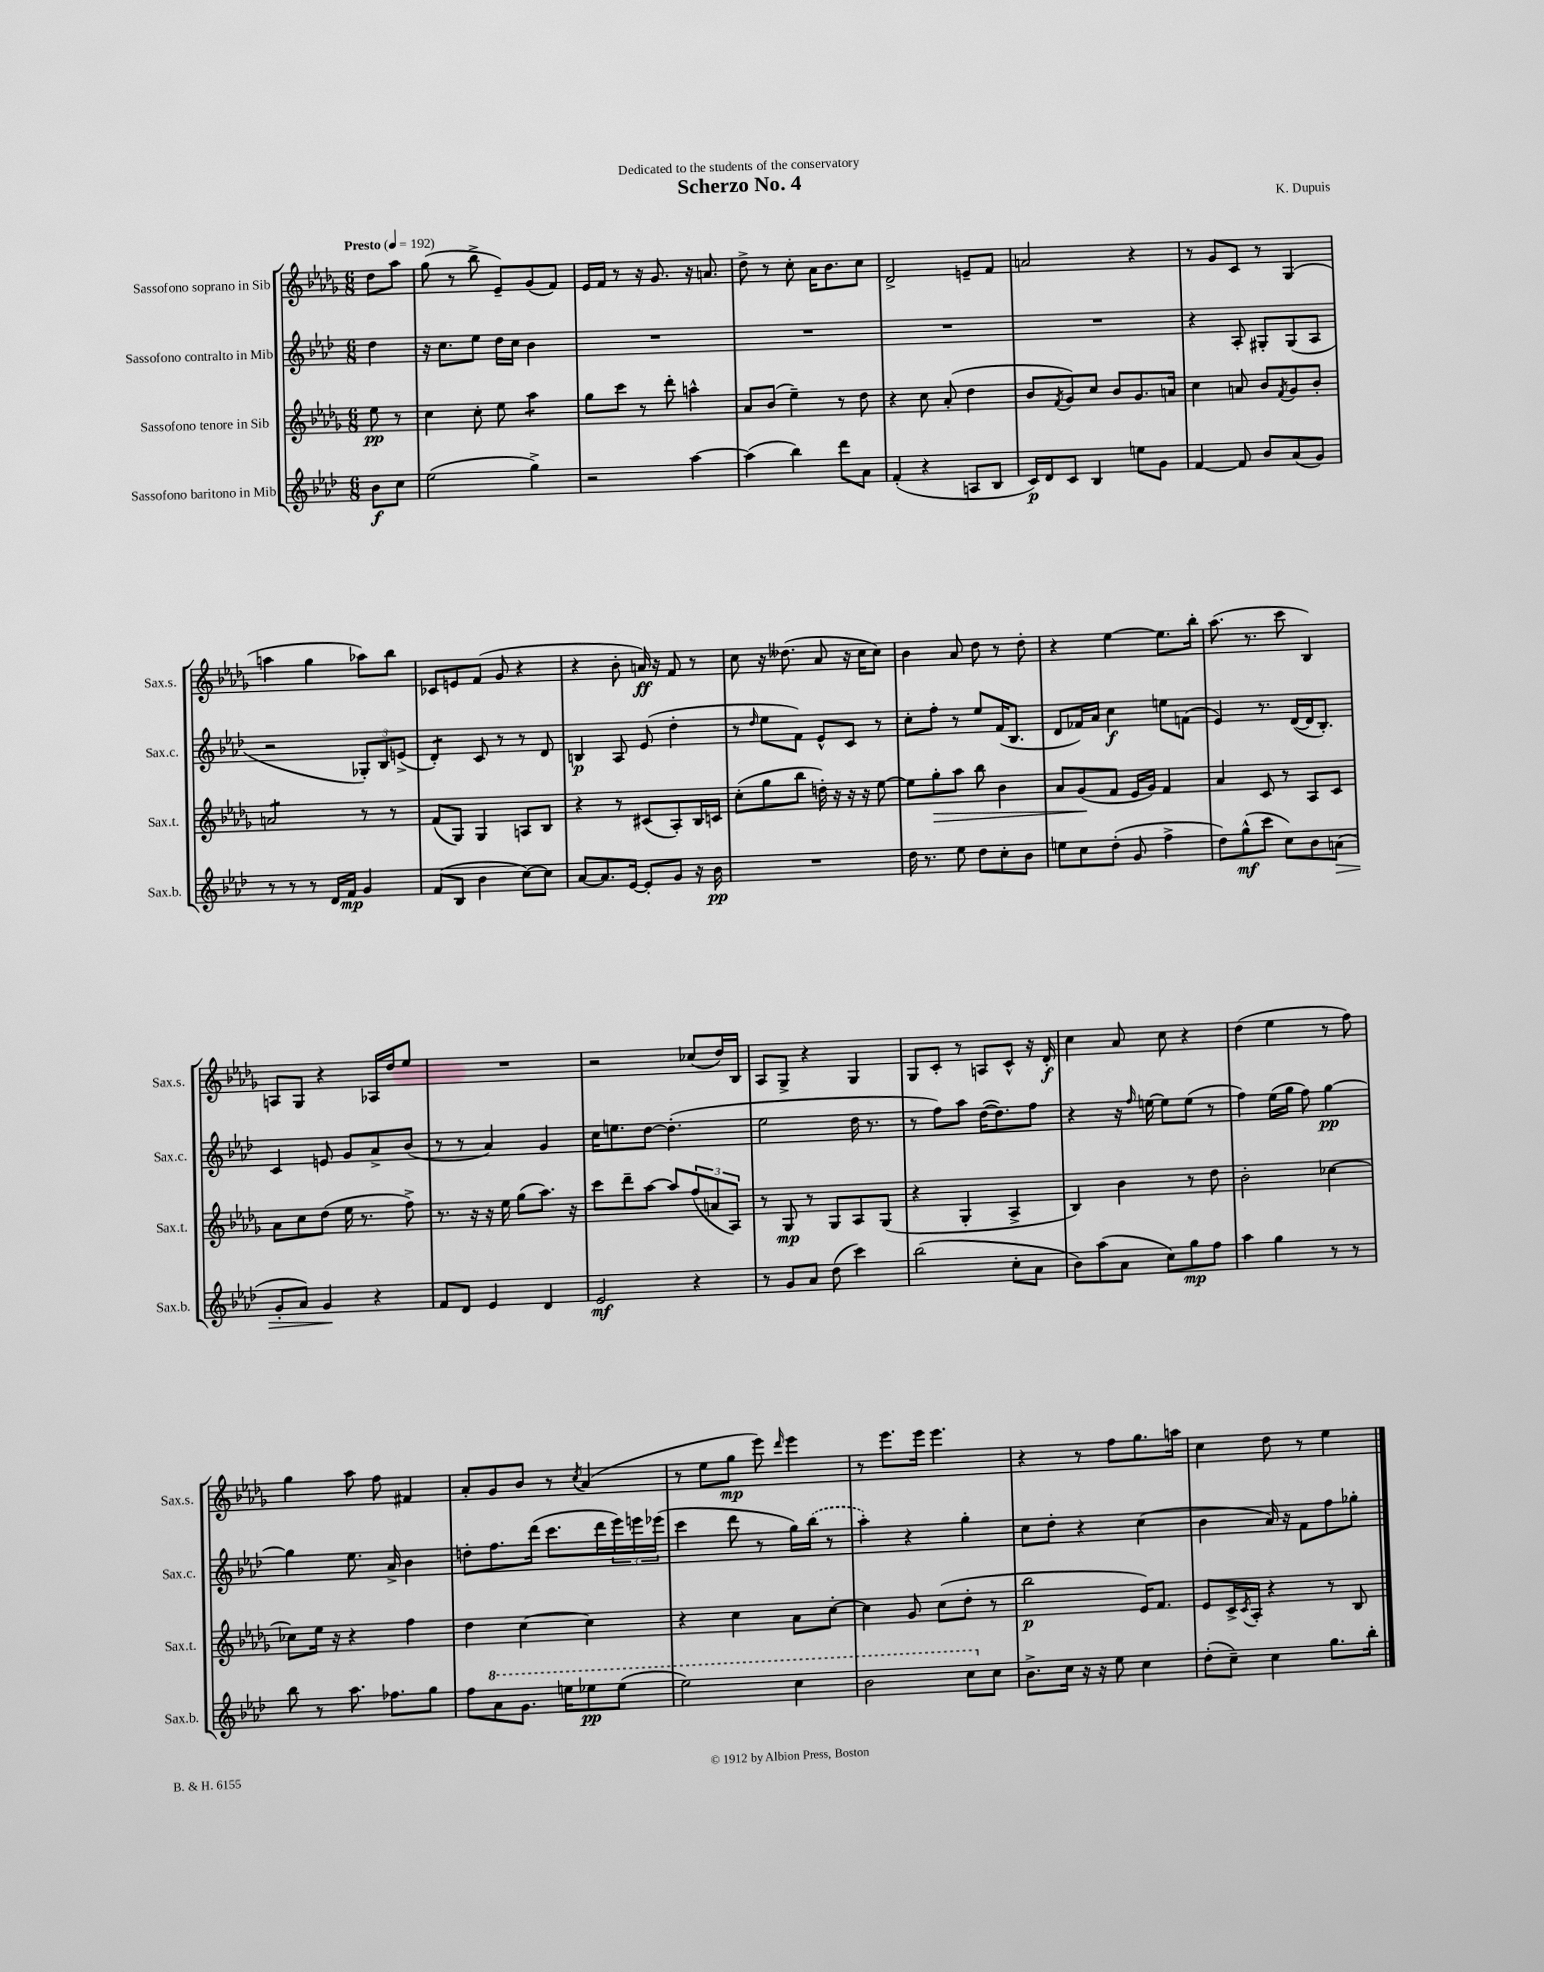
\header { title = "Scherzo No. 4" composer = "K. Dupuis" dedication = "Dedicated to the students of the conservatory" }
<<
\new StaffGroup <<
\new Staff = "s0" \with { instrumentName = "Sassofono soprano in Sib" shortInstrumentName = "Sax.s." } {
    \clef treble \key des \major \numericTimeSignature \time 6/8 \partial 4 \tempo "Presto" 4 = 192
    des''8 aes''8 |
    ges''8( r8 bes''8-> ees'8--) ges'8( f'8) |
    ees'16 f'16 r8 r16 ges'8. r16 a'8. |
    des''8-> r8 c''8-. aes'16 bes'8. c''8 |
    des'2-> e'8-- f'8 |
    a'2 r4 |
    r8 ges'8 c'8 r8 ges4( |
    a''4 ges''4 aes''8) bes''8 |
    ces'8 e'8 f'8( ges'8 r4 |
    r4 bes'8-. a'16\ff) r16 f'8 r8 |
    c''8 r16 deses''8.( aes'8 r16 c''16 c''8) |
    bes'4 aes'8 des''8 r8 des''8-. |
    r4 ees''4~ ees''8. bes''16-. |
    aes''8.( r8. c'''8 bes4) |
    a8 ges8 r4 aes16 des''16 ees''8 |
    R2. |
    r2 ces''8( des''16) bes16 |
    aes8 ges8-> r4 ges4 |
    ges8 c'8-. r8 a8 c'8-^ r16 des'16-.\f |
    c''4 aes'8 c''8 r4 |
    des''4( ees''4 r8 f''8) |
    ges''4 aes''8 f''8 fis'4 |
    aes'8-. ges'8 bes'8 r8 \acciaccatura { c''8 } aes'4( |
    r8 ees''8 ges''8\mp ees'''8) \grace { des'''16 } ees'''4 |
    r8 ees'''8. ees'''16 ees'''4. |
    r4 r8 f''8 ges''8. a''16 |
    c''4 des''8 r8 ees''4 \bar "|." |
}
\new Staff = "s1" \with { instrumentName = "Sassofono contralto in Mib" shortInstrumentName = "Sax.c." } {
    \clef treble \key aes \major \numericTimeSignature \time 6/8 \partial 4
    des''4 |
    r16 c''8. ees''8 des''16 c''16 bes'4 |
    R2. |
    R2. |
    R2. |
    R2. |
    r4 aes8-. gis8-. gis8( aes8 |
    r2 \tuplet 3/2 { ges8-.) bes8 e'8->( } |
    des'4:8-.) c'8 r8 r8 des'8 |
    b4\p aes8 ees'8( des''4-. |
    r8 \grace { des''16 } ees''8 f'8) ees'8-^ c'8 r8 |
    c''8-. f''8-. r8 ees''8 f'16( bes8. |
    des'8 fes'16) aes'16 c''4\f e''8 f'8( |
    ees'4) r8. des'16~( des'16 bes8.-.) |
    c'4 e'8 g'8 aes'8-> bes'8( |
    r8 r8 aes'4) g'4 |
    c''16 e''8. des''8~ des''4.-.( |
    ees''2 des''16 r8. |
    r8 f''8) aes''8 des''16~( des''8.) f''8 |
    r4 r16 \grace { f''16 } e''16~ e''8 e''8( r8 |
    f''4) ees''16( g''16 f''8) g''4~\pp |
    g''4 ees''8. aes'16-> bes'4 |
    d''8-. f''8. des'''16( c'''8. des'''16 \tuplet 3/2 { ees'''16) e'''16 ees'''16( } |
    c'''4 des'''8 r8 g''16) \once \slurDashed bes''16( r8 |
    aes''4-.) r4 g''4-. |
    c''8 des''8-. r4 c''4( |
    bes'4 aes'16) r16 f'8 f''8 ges''8-. \bar "|." |
}
\new Staff = "s2" \with { instrumentName = "Sassofono tenore in Sib" shortInstrumentName = "Sax.t." } {
    \clef treble \key des \major \numericTimeSignature \time 6/8 \partial 4
    ees''8\pp r8 |
    c''4 c''8-. ees''8 aes''4:8 |
    ges''8 c'''8 r8 des'''8-. a''4-^ |
    aes'8 bes'8( ees''4--) r8 des''8 |
    r4 c''8 aes'8-.( des''4 |
    bes'8 \acciaccatura { f'8 } ges'8) c''8 bes'8 ges'8. a'16 |
    c''4 a'8 bes'8 \acciaccatura { f'8 } ges'8 bes'8-. |
    a'2:8 r8 r8 |
    f'8( ges8) ges4 a8 bes8 |
    r4 r8 cis'8( aes8-.) bes16 c'16 |
    c''8-.( ges''8 bes''8 d''16-.) r16 r16 r16 ees''8~ |
    ees''8 ges''8-.\> aes''8 bes''8 bes'4 |
    aes'8 ges'8\!( f'8 ees'16 ges'16) f'4 |
    aes'4 c'8 r8 aes8 c'8 |
    aes'8 c''8 des''8( ees''16 r8. f''8->) |
    r8. r16 r16 ees''16 ges''8( aes''8.) r16 |
    c'''8 des'''8-- aes''8~ aes''8 \tuplet 3/2 { f''8( a'8 aes8) } |
    r8 ges8\mp r8 ges8 aes8 ges8( |
    r4 ges4-. aes4-> |
    bes4) bes'4 r8 des''8 |
    bes'2-. ces''4~ |
    ces''8 ees''16 r16 r4 f''4 |
    des''4 c''4~ c''4 |
    r4 c''4 aes'8 c''8~-. |
    c''4 ges'8 c''8( des''8-. r8 |
    bes''2\p ees'16) f'8. |
    ees'8 c'16-> \acciaccatura { c'8 } aes16-. r4 r8 bes8 \bar "|." |
}
\new Staff = "s3" \with { instrumentName = "Sassofono baritono in Mib" shortInstrumentName = "Sax.b." } {
    \clef treble \key aes \major \numericTimeSignature \time 6/8 \partial 4
    bes'8\f c''8 |
    ees''2( g''4->) |
    r2 aes''4~ |
    aes''4( bes''4) des'''8 aes'8 |
    f'4-.( r4 a8 bes8 |
    c'16\p) des'16 c'8 bes4 e''8 g'8 |
    f'4~ f'8 bes'8 aes'8( g'8) |
    r8 r8 r8 des'16 f'16\mp g'4 |
    f'8( bes8 bes'4 c''8~) c''8 |
    aes'8~ aes'8. ees'16~ ees'8-. g'8 r16 bes'16\pp |
    R2. |
    des''16 r8. ees''8 des''8 c''8-. bes'8 |
    e''8 c''8 des''8-.( g'8 f''4-> |
    des''8) g''8-^\mf( c'''8 c''8) bes'8 a'8\>( |
    g'8-. aes'8) g'4\! r4 |
    f'8 des'8 ees'4 des'4 |
    ees'2\mf r4 |
    r8 g'8 aes'8 des''8( c'''4) |
    bes''2( c''8-. aes'8 |
    bes'8) aes''8( aes'8 c''8) g''8\mp f''8 |
    aes''4 g''4 r8 r8 |
    bes''8 r8 aes''8. fes''8. g''8 |
    f''8 \ottava #1 aes''8 g''8. e'''16 ees'''8\pp ees'''8( |
    ees'''2) c'''4 |
    bes''2 c'''8 \ottava #0 c''8 |
    bes'8.-> c''16 r16 r16 ees''8 c''4 |
    des''8-.( c''8--) c''4 g''8. bes''16-. \bar "|." |
}
>>
>>
\layout { \context { \Score \remove "Bar_number_engraver" } }
